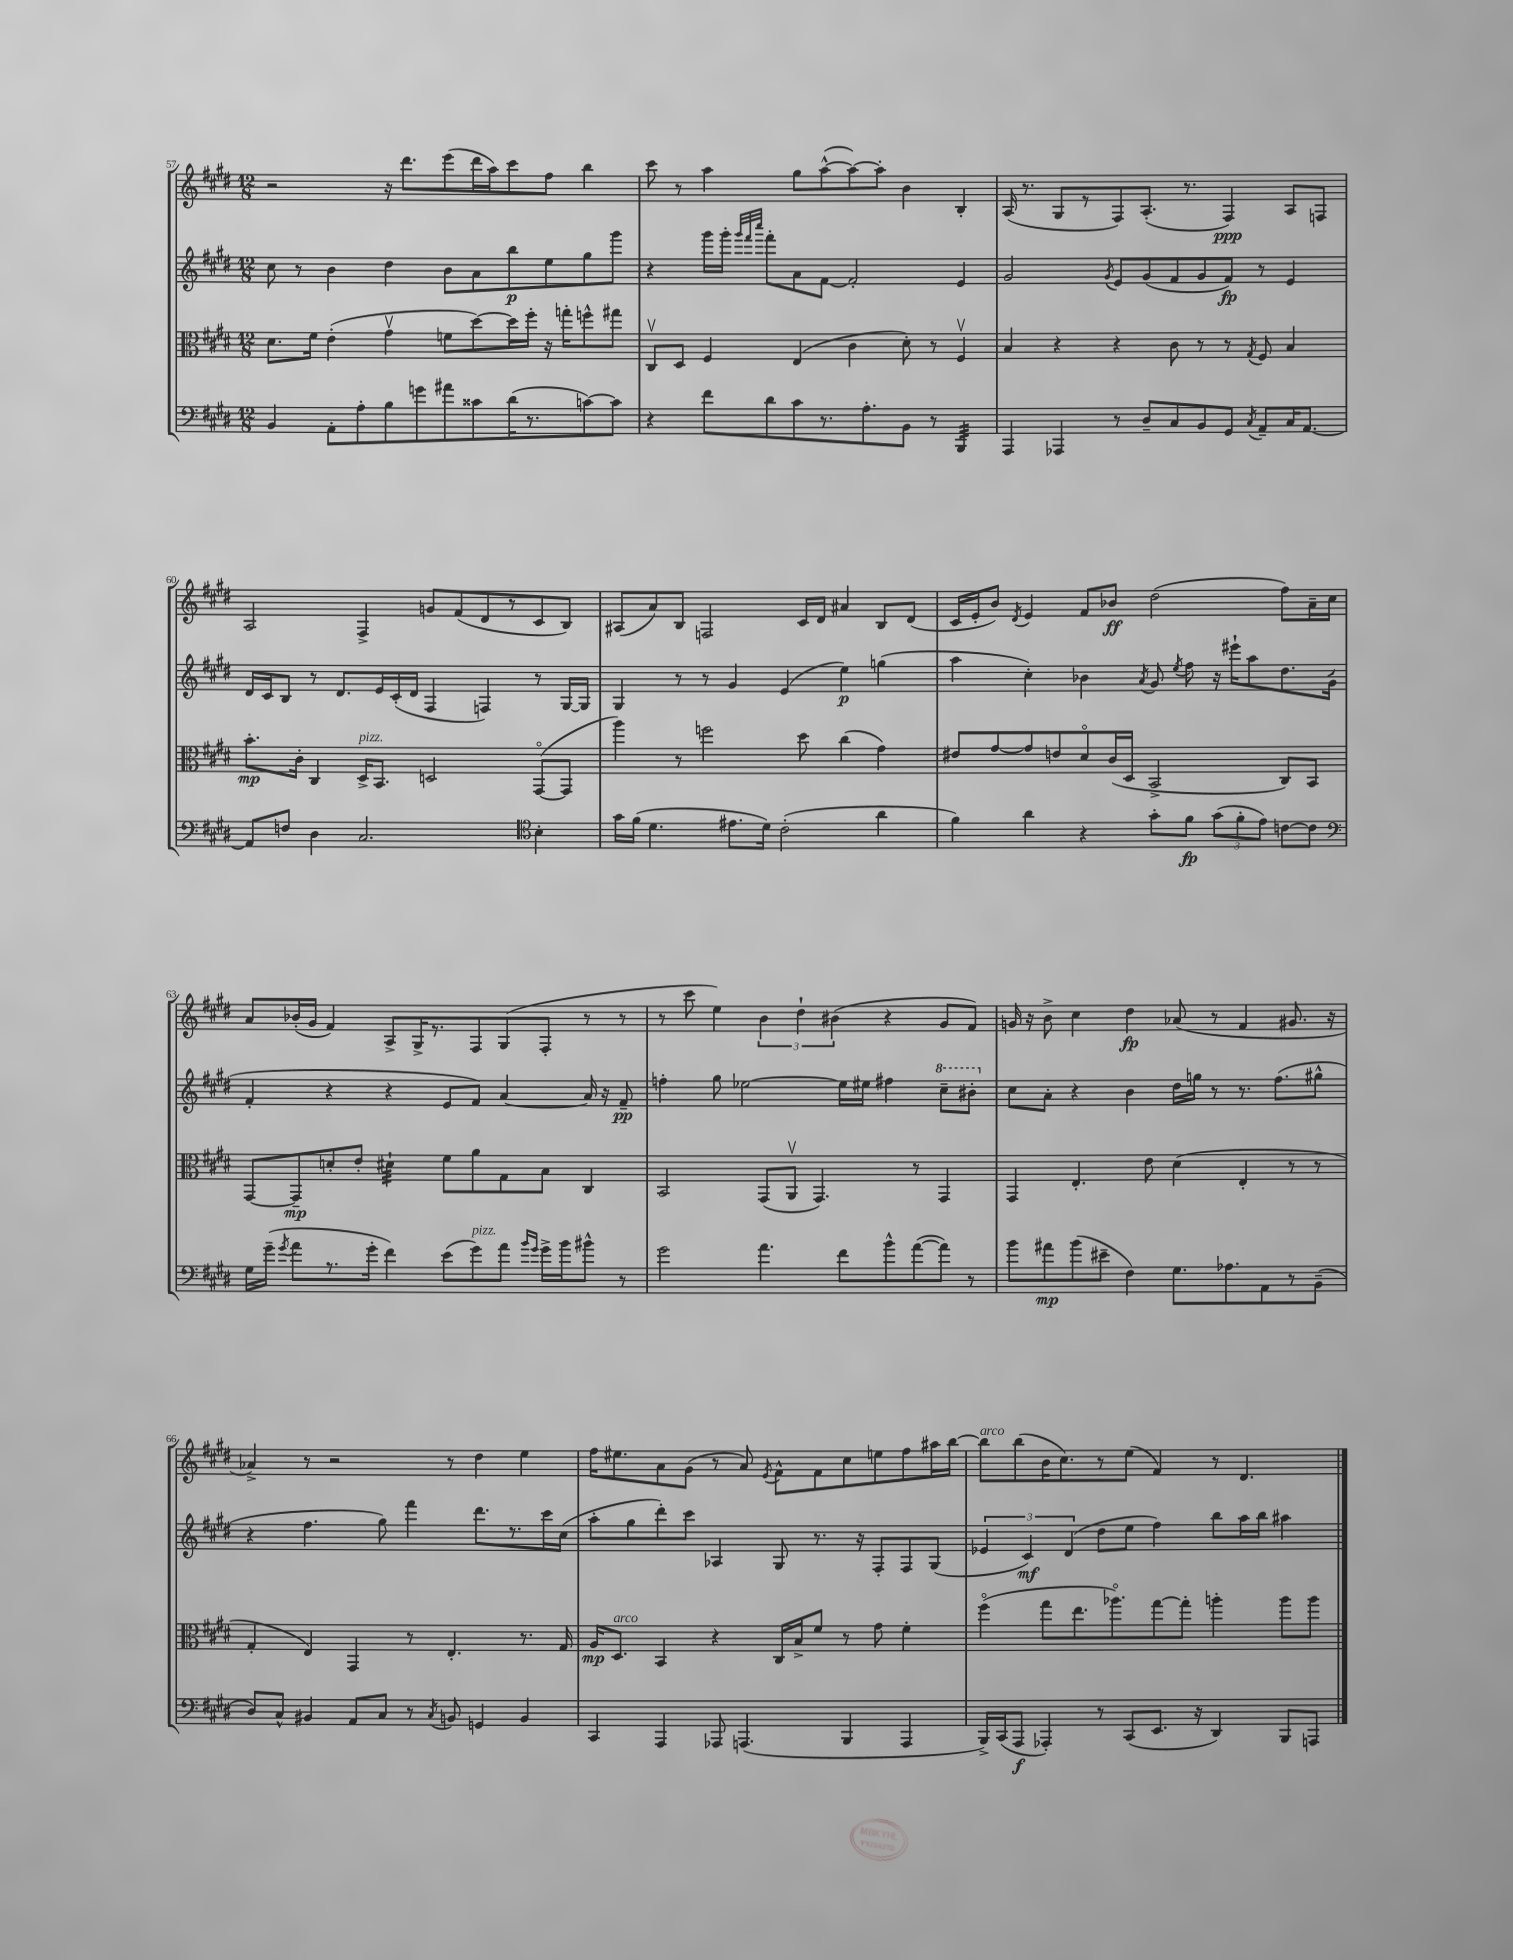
<<
\new StaffGroup <<
\new Staff = "s0" {
    \clef treble \key e \major \numericTimeSignature \time 12/8
    \autoBeamOff r2 r16 dis'''8.[ e'''8( dis'''16 a''16) cis'''8 fis''8] b''4 |
    cis'''8 r8 a''4 gis''8[ a''8~-^( a''8~) a''8]-. b'4 b4-. |
    a16( r8. gis8[ r8 fis8) a8.]-.( r8. fis4\ppp) a8[ f8] |
    a2 fis4-> g'8[ fis'8( dis'8 r8 cis'8 b8]) |
    ais8[( a'8) b8] f2 cis'16[ dis'16] ais'4 b8[ dis'8]( |
    cis'16[ e'16-. b'8]) \acciaccatura { dis'8 } e'4 fis'8[ bes'8]\ff dis''2( fis''8[) a'16-- cis''16] |
    a'8[ bes'16-.( gis'16] fis'4) a8[-> gis16-> r8. fis8 gis8( fis8]-. r8 r8 |
    r8 cis'''8 e''4) \tuplet 3/2 { b'4 dis''4-! bis'4( } r4 gis'8[ fis'8]) |
    g'16 r16 b'8-> cis''4 dis''4\fp aes'8( r8 fis'4 gis'8. r16 |
    aes'4->) r8 r2 r8 dis''4 e''4 |
    fis''16[ eis''8. a'8 gis'8]( r8 a'8) \acciaccatura { e'8 } fis'8[-^ fis'8 cis''8 e''8 fis''8 ais''16 b''16]~ |
    b''8[^\markup { \italic "arco" } b''8( b'16 cis''8.) r8 e''8]( fis'4) r8 dis'4. \bar "|." |
}
\new Staff = "s1" {
    \clef treble \key e \major \numericTimeSignature \time 12/8
    \autoBeamOff cis''8 r8 b'4 dis''4 b'8[ a'8 b''8\p e''8 gis''8 gis'''8] |
    r4 gis'''16[ gis'''16]-. \grace { gis'''32[ fis'''32 cis''''32] } fis'''8[-. a'8 fis'8]~ fis'2-. e'4 |
    gis'2 \acciaccatura { gis'8 } e'8[ gis'8( fis'8 gis'8 fis'8]\fp) r8 e'4 |
    dis'16[ cis'16 b8] r8 dis'8.[ e'16 cis'16-.( dis'16] fis4 f4) r8 gis16[~ gis16] |
    gis4 r8 r8 gis'4 e'4( e''4\p) g''4( |
    a''4 cis''4-.) bes'4 \acciaccatura { a'8 } gis'8 \acciaccatura { e''8 } fis''8 r16 eis'''16[-! a''8 dis''8. gis'16]-.( |
    fis'4-. r4 r4 e'8[ fis'8]) a'4~ a'16 r16 fis'8--\pp |
    f''4-. gis''8 ees''2~ ees''16[ eis''16] fis''4 \ottava #1 cis'''8[-- bis''8]-. \ottava #0 |
    cis''8[ a'8]-. r4 b'4 dis''16[ g''16] r8 r8. fis''8.[( gis''8]-^ |
    r4 fis''4. gis''8) fis'''4 dis'''8.[ r8. cis'''16 cis''16]( |
    a''8[-. gis''8 dis'''8-.) cis'''8] aes4 gis8 r8. r16 fis8[-. fis8 gis8]( |
    \tuplet 3/2 { ees'4 cis'4\mf) dis'4( } dis''8[ e''8] fis''4) b''8[ a''16 b''16] ais''4 \bar "|." |
}
\new Staff = "s2" {
    \clef alto \key e \major \numericTimeSignature \time 12/8
    \autoBeamOff dis'8.[ fis'16] e'4-.( gis'4\upbow f'8[ dis''8~) dis''16 fis''16]-. r16 g''16[-. f''8-^ gis''8] |
    cis8[\upbow dis8] fis4 e4( cis'4 dis'8-.) r8 fis4\upbow |
    b4 r4 r4 cis'8 r8 r8 \acciaccatura { gis8 } fis8 b4 |
    b'8.[-.\mp cis'16]-. cis4 dis16[->^\markup { \italic "pizz." } b,8.] d2 gis,8[~\flageolet( gis,8] |
    a''4) r8 f''2 dis''8 cis''4( gis'4) |
    eis'8[ gis'8~ gis'8 e'8 dis'8\flageolet cis'16( dis16] b,2-> cis8[) b,8] |
    gis,8[~ gis,8--\mp d'8-. e'8]-. dis'4:32-! fis'8[ a'8 gis8 b8] cis4 |
    b,2 gis,8[( a,8]\upbow gis,4.) r8 gis,4 |
    gis,4 e4.-. e'8 dis'4( e4-. r8 r8 |
    gis4-. e4) gis,4 r8 e4.-. r8. gis16 |
    a16[\mp dis8.]^\markup { \italic "arco" } b,4 r4 cis16[ b16-> fis'8] r8 gis'8 fis'4-. |
    fis''4\flageolet( gis''8[ e''8. aes''8.\flageolet) gis''8~ gis''8]-. a''4-. a''8[ a''8] \bar "|." |
}
\new Staff = "s3" {
    \clef bass \key e \major \numericTimeSignature \time 12/8
    \autoBeamOff b,4 a,8[-. a8-. b8 g'8 ais'8 cisis'8 dis'16( r8. c'8~) c'8] |
    r4 fis'8[ dis'8 cis'8 r8. a8.-. b,8] r8 b,,4:32 |
    a,,4 aes,,4 r8 dis8[-- cis8 b,8 gis,8] \acciaccatura { cis8 } a,8[-- cis16 a,8.]~ |
    a,8[ f8] dis4 cis2. \clef tenor b4-. |
    gis'16[ fis'16]( dis'4. eis'8.[ dis'16]) cis'2-.( a'4 |
    fis'4) a'4 r4 gis'8[-. fis'8]\fp \tuplet 3/2 { gis'8[( fis'8-. e'8]) } c'8[~ c'8] |
    \clef bass gis16[ gis'16]--( \acciaccatura { gis'8 } a'8[ r8. gis'16]-. fis'4) e'8[( gis'8^\markup { \italic "pizz." }) a'8] \grace { b'16[ gis'16] } gis'16[-> b'16 bis'8]-^ r8 |
    gis'2 a'4. fis'8[ b'8-^ a'8~( a'8]) r8 |
    b'8[ ais'8\mp b'8( eis'8]-- fis4) gis8.[ aes8. a,8 r8 b,8]--( |
    dis8[) cis8]-^ bis,4 a,8[ cis8] r8 \acciaccatura { cis8 } b,8 g,4 b,4 |
    cis,4 a,,4 aes,,8 a,,4.( b,,4 a,,4 |
    b,,16[->) cis,16( a,,8]\f aes,,4-.) r8 cis,8[( e,8.] r16 dis,4) b,,8[ a,,8] \bar "|." |
}
>>
>>
\layout { \context { \Score currentBarNumber = #57 } }
